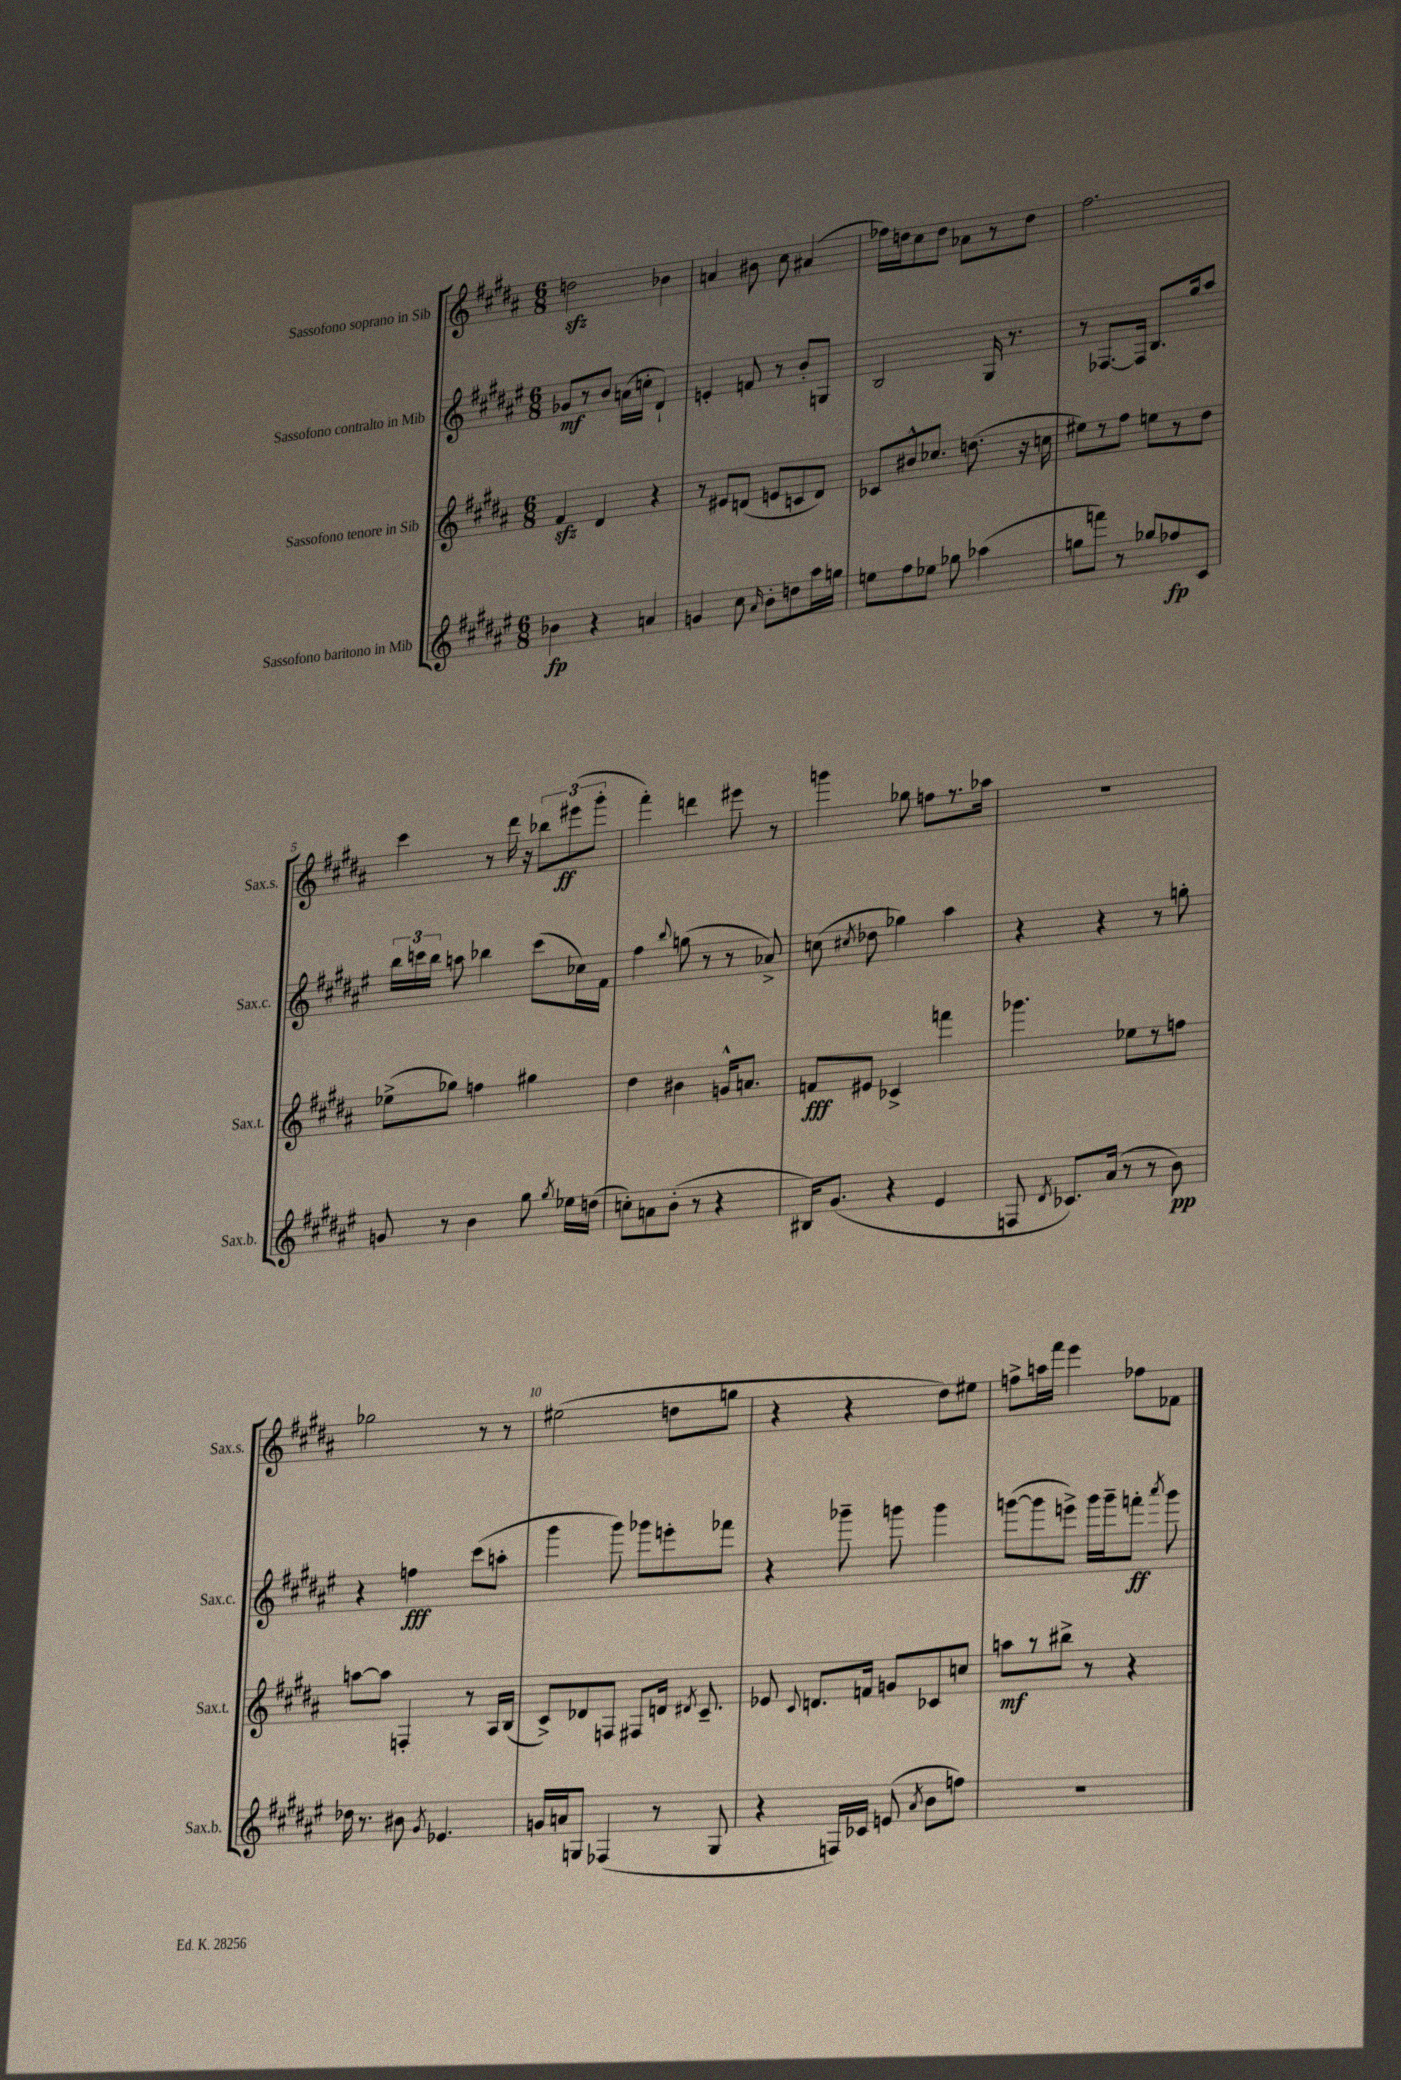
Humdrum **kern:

**kern	**kern	**kern	**kern
*staff4	*staff3	*staff2	*staff1
*clefG2	*clefG2	*clefG2	*clefG2
*k[f#c#g#d#a#e#]	*k[f#c#g#d#a#]	*k[f#c#g#d#a#e#]	*k[f#c#g#d#a#]
*M6/8	*M6/8	*M6/8	*M6/8
4b-	4f#	8g-	2dd
.	.	8r	.
4r	4d#	8b	.
.	.	(16a	.
.	.	16cc'	.
4a	4r	4d#`)	4b-
=	=	=	=
4g	8r	4e'	4a
.	8e#	.	.
8cc#	(8d	8f	8b#
16qqa#	.	.	.
8b'	8e	8r	8cc#
8dd	8c	8b'	(4a#
16aa#	8d)	8G	.
16gg	.	.	.
=	=	=	=
8ee	8c-	2B	16ff-)
.	.	.	16dd
8ff#	8b#^^	.	8cc#
8ee-	8.cc-	.	8dd
8gg-	.	.	8a-
.	(8.dd	.	.
(4aa-	.	16G#	8r
.	.	8.r	.
.	16r	.	8dd
.	16cc	.	.
=	=	=	=
8gg	8ee#)	8r	2.ff#
8fff)	8r	[8.F-	.
8r	8ff#	.	.
.	.	16F-]	.
8gg-	8ee	8.B	.
8ff-	8r	.	.
.	.	16gg#	.
8c#	8dd#	8aa#	.
=	=	=	=
8g	(8ee-^	24bb	4ccc#
.	.	24ccc	.
.	.	24bb	.
8r	8gg-)	8aa	.
4b	4ff	4bb-	8r
.	.	.	16ddd#
.	.	.	16r
8gg#	4gg#	(8ccc	12bb-
.	.	.	(12eee#
8qgg#	.	.	.
16ee-	.	16cc-)	.
.	.	.	12ggg#'
(16dd	.	16f#	.
=	=	=	=
8cc')	4dd#	4ff#	4fff#')
8a	.	.	.
.	.	8qqbb	.
(8b'	4b#	(8gg	4ddd
8r	.	8r	.
4r	16g^^	8r	8eee#
.	8.a	.	.
.	.	8a-^)	8r
=	=	=	=
16B#)	8f	(8cc	4ggg
(8.g#	.	.	.
.	.	8qcc#	.
.	8e#	8dd-	.
4r	4c-^	4gg-)	8gg-
.	.	.	8ff
4e#	4fff	4aa#	8.r
.	.	.	16aa-
=	=	=	=
8F	4.ggg-	4r	2.r
8qd#	.	.	.
8.c-)	.	.	.
.	.	4r	.
(16a#	.	.	.
8r	8ee-	.	.
8r	8r	8r	.
8b)	8ff	8gg'	.
=	=	=	=
16dd-	[8aa	4r	2gg-
8.r	.	.	.
.	8aa]	.	.
8b#	4F'	4ff	.
8qg#	.	.	.
4.e-	.	.	.
.	8r	(8ccc#	8r
.	16A#	8aa'	8r
.	(16B	.	.
=	=	=	=
16g	8c#^)	4ggg#	(2ee#
16a	.	.	.
8G	8d-	.	.
(4F-	8F	8ggg#)	.
.	8F#	8ggg-	.
8r	16d	8eee'	8dd
.	8qd#	.	.
.	8.c#~	.	.
8G	.	8fff-	8gg
=	=	=	=
4r	8e-	4r	4r
.	8qqc#	.	.
.	8.d	.	.
16F)	.	8ggg-~	4r
16c-	16f	.	.
(8e	8g	8ggg	.
8qa#	.	.	.
8b	8c-	4ggg	8dd#)
8ff)	8cc	.	8ee#
=	=	=	=
2.r	8aa	([8ggg	8ff^
.	8r	8ggg]	16aa
.	.	.	16fff#
.	8bb#^	8eee^)	4eee
.	8r	16ggg	.
.	.	16ggg~	.
.	4r	8fff'	8ff-
.	.	8qaaa#	.
.	.	8ggg	8f-
==	==	==	==
*-	*-	*-	*-
